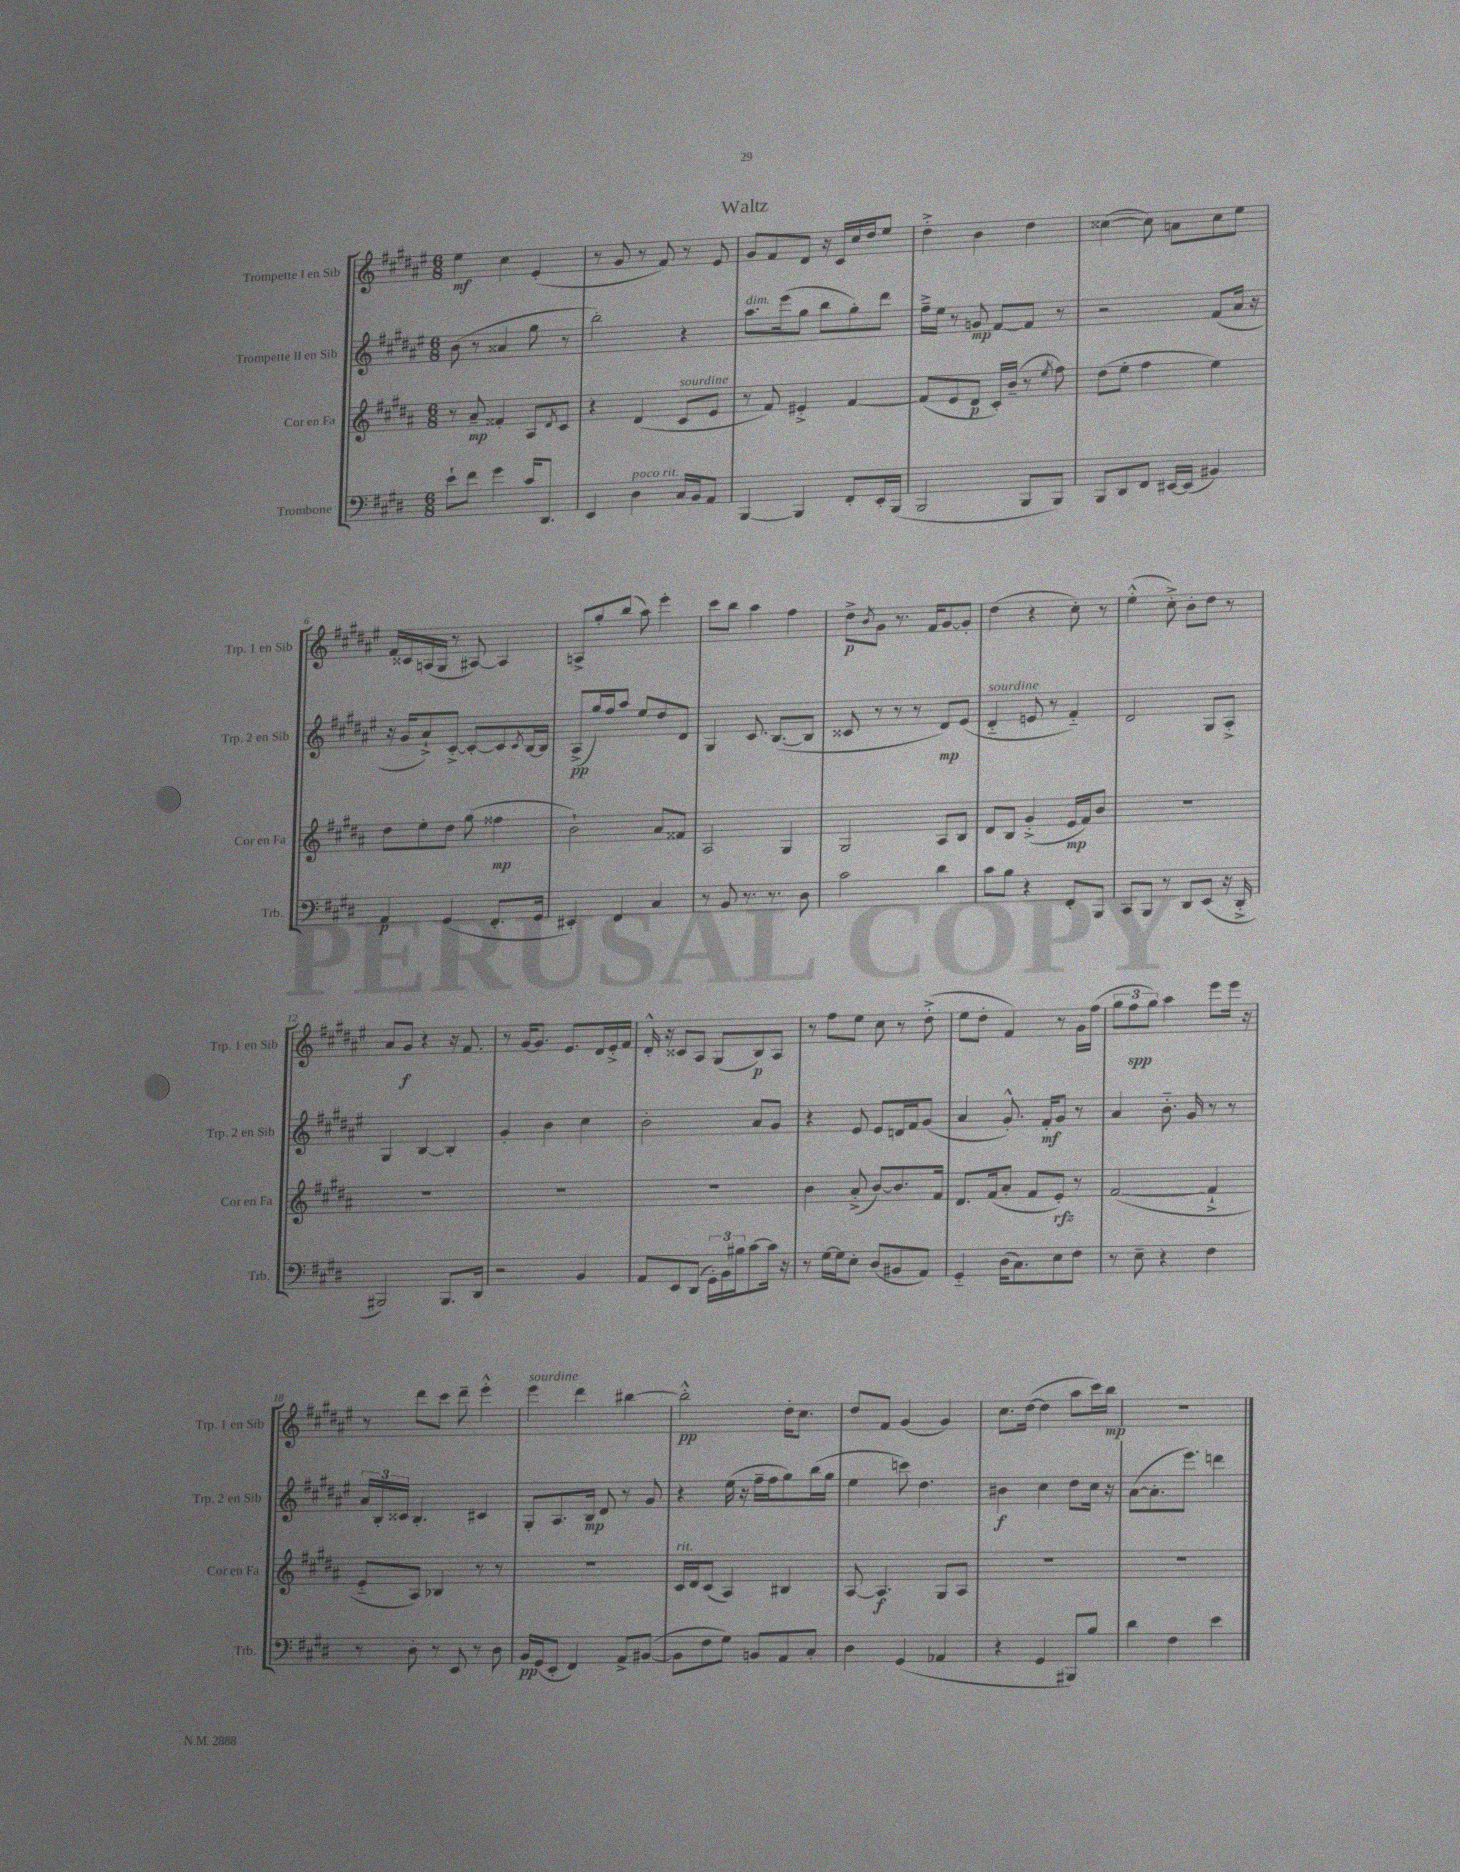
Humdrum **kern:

**kern	**dynam	**kern	**dynam	**kern	**dynam	**kern	**dynam
*part4	*part4	*part3	*part3	*part2	*part2	*part1	*part1
*staff4	*staff4	*staff3	*staff3	*staff2	*staff2	*staff1	*staff1
*I"Trombone	*	*I"Cor en Fa	*	*I"Trompette II en Sib	*	*I"Trompette I en Sib	*
*I'Trb.	*	*I'Cor en Fa	*	*I'Trp. 2 en Sib	*	*I'Trp. 1 en Sib	*
*clefF4	*	*clefG2	*	*clefG2	*	*clefG2	*
*k[f#c#g#d#]	*	*k[f#c#g#d#a#]	*	*k[f#c#g#d#a#e#]	*	*k[f#c#g#d#a#e#]	*
*M6/8	*	*M6/8	*	*M6/8	*	*M6/8	*
=1	=1	=1	=1	=1	=1	=1	=1
8e`\L	.	8r	.	(8b\	.	4ee#\	mf
8f#\J	.	8a#~/	mp	8r	.	.	.
4g#\	.	4f##X'/	.	4a##X/	.	4cc#\	.
16c#/KL	.	8A#/L	.	8gg#\	.	(4e#'/	.
8.DD#/J	.	.	.	.	.	.	.
.	.	8qd#/	.	.	.	.	.
.	.	8c#/J	.	8r	.	.	.
=2	=2	=2	=2	=2	=2	=2	=2
4EE/	.	4r	.	2bb'\)	.	8r	.
.	.	.	.	.	.	8g#/	.
!LO:TX:a:i:t=poco rit.	!	!	!	!	!	!	!
4D#\	.	(4d#/	.	.	.	8r	.
.	.	.	.	.	.	8f#/)	.
!	!	!LO:TX:a:i:t=sourdine	!	!	!	!	!
16C#/LL	.	8c#/L	.	4r	.	8r	.
16BB/J	.	.	.	.	.	.	.
8AA/J	.	8e/J	.	.	.	8e#/	.
=3	=3	=3	=3	=3	=3	=3	=3
!	!	!	!	!LO:TX:a:i:t=dim.	!	!	!
[4BBB/	.	8r	.	8.aa#\L	.	8g#/L	.
.	.	8f#/)	.	.	.	8f#/	.
.	.	.	.	(16eee#\k	.	.	.
4BBB/]	.	4e#X'^/	.	8gg#\J	.	8d#/J	.
.	.	.	.	8bb\L	.	16r	.
.	.	.	.	.	.	16c#/LL	.
8FF#'/L	.	[4f#/	.	8gg#'\)	.	16cc#/	.
.	.	.	.	.	.	16dd#/J	.
16EE'/L	.	.	.	8ddd#\J	.	8ee#/J	.
(16BBB/JJ	.	.	.	.	.	.	.
=4	=4	=4	=4	=4	=4	=4	=4
2BBB/	.	(8f#/L]	.	16ff#~^\LL	.	4dd#'^\	.
.	.	.	.	16ee#\JJ	.	.	.
.	.	8e/	.	8r	.	.	.
.	.	8d#/J	p	8gn/	mp	4b\	.
.	.	16c#'/LL)	.	[8f#/L	.	.	.
.	.	(16b~/JJ	.	.	.	.	.
8BBB/L	.	8r	.	8f#/J]	.	4dd#\	.
.	.	8qee/	.	.	.	.	.
8BBB/J)	.	8ff#\)	.	8r	.	.	.
=5	=5	=5	=5	=5	=5	=5	=5
8BBB/L	.	(8dd#\L	.	2r	.	([4cc##X\	.
8DD#/	.	8ee'\J	.	.	.	.	.
8FF#/J	.	4ff#\	.	.	.	8cc##\])	.
[16EE#X/LL	.	.	.	.	.	8an\L	.
(16EE#/JJ]	.	.	.	.	.	.	.
4BB#X/)	.	4ee\)	.	(8f#/L	.	8cc##\	.
.	.	.	.	16a#/Jk	.	8ee#\J	.
.	.	.	.	16r	.	.	.
!!LO:LB:g=z
=6	=6	=6	=6	=6	=6	=6	=6
4AA/	p	8dd#\L	.	16r	.	16f#/LL	.
.	.	.	.	16g#/KL	.	16c##X/	.
.	.	8ee'\	.	8a#`^/)	.	(16An/	.
.	.	.	.	.	.	16G#/JJ	.
(4GG#/	.	8dd#\J	.	[8c#'^/J	.	8r	.
.	.	(8gg#\	.	8c#'/L_	.	[8A#X/)	.
8.FF#'/L	.	4ff##X\	mp	8c#/]	.	4A#/]	.
.	.	.	.	8qc#/	.	.	.
.	.	.	.	[16B/L	.	.	.
16GG#/Jk	.	.	.	16B/JJ]	.	.	.
=7	=7	=7	=7	=7	=7	=7	=7
4EE#X'/)	.	2b`\)	.	(8A#^/L	pp	8An^/L	.
.	.	.	.	16gg#/L)	.	8gg#'/	.
.	.	.	.	16ff#/J	.	.	.
4FF#/	.	.	.	8aa#/J	.	(8bb/J	.
.	.	.	.	8ee#/L	.	8aa#\)	.
4C#/	.	8a#/L	.	8dd#/	.	4eee#'\	.
.	.	8f##X/J	.	8d#/J	.	.	.
=8	=8	=8	=8	=8	=8	=8	=8
8r	.	2A#/	.	4G#/	.	8ccc#\L	.
8BB/	.	.	.	.	.	8bb\J	.
8.r	.	.	.	8.c#/	.	4aa#\	.
8.r	.	.	.	([8.B/L	.	.	.
.	.	4G#/	.	.	.	4ff#\	.
8D#\	.	.	.	8B/J]	.	.	.
=9	=9	=9	=9	=9	=9	=9	=9
2c#\	.	2G#/	.	8c##X/	.	8dd#^\L	p
.	.	.	.	.	.	8qb/	.
.	.	.	.	8r	.	8g#\J	.
.	.	.	.	8r	.	8.r	.
.	.	.	.	8r	.	.	.
.	.	.	.	.	.	16f#/KL	.
4d#\	.	8A#/L	.	8d#/L)	mp	[8g#/	.
.	.	8B/J	.	(8e#/J	.	8g#'/J]	.
=10	=10	=10	=10	=10	=10	=10	=10
!	!	!	!	!LO:TX:a:i:t=sourdine	!	!	!
8c#\L	.	8d#/L	.	4d#/	.	(4dd#\	.
8B\J	.	8B/J	.	.	.	.	.
4r	.	(4g#'^/	.	8en/	.	4r	.
.	.	.	.	8r	.	.	.
8FF#'/L	.	16e/LL	mp	4f#/)	.	8cc#'\)	.
.	.	16f#/J)	.	.	.	.	.
8BBB/J	.	8b/J	.	.	.	8r	.
=11	=11	=11	=11	=11	=11	=11	=11
8CC#/L	.	2.r	.	2d#/	.	(4ee#'^^\	.
8BBB/J	.	.	.	.	.	.	.
8r	.	.	.	.	.	8cc#'^\)	.
8DD#/L	.	.	.	.	.	8b'\L	.
(8EE/J	.	.	.	8G#/L	.	8dd#\J	.
16r	.	.	.	8A#'^/J	.	8r	.
16DD#'^/	.	.	.	.	.	.	.
!!LO:LB:g=z
=12	=12	=12	=12	=12	=12	=12	=12
2BBB#X/)	.	2.r	.	4G#/	.	8a#/L	.
.	.	.	.	.	.	8g#/J	f
.	.	.	.	[4B/	.	4r	.
8.BBB#/L	.	.	.	4B'/]	.	16r	.
.	.	.	.	.	.	8.f#/	.
16DD#/Jk	.	.	.	.	.	.	.
=13	=13	=13	=13	=13	=13	=13	=13
2r	.	2.r	.	4g#'/	.	8r	.
.	.	.	.	.	.	[16g#/KL	.
.	.	.	.	.	.	8.g#/J]	.
.	.	.	.	4b\	.	.	.
.	.	.	.	.	.	8.e#/L	.
4BB/	.	.	.	4cc#\	.	.	.
.	.	.	.	.	.	16d#/L	.
.	.	.	.	.	.	16e#'^/	.
.	.	.	.	.	.	16f#/JJ	.
=14	=14	=14	=14	=14	=14	=14	=14
8AA/L	.	2.r	.	2b'\	.	16d#'^^/	.
.	.	.	.	.	.	16r	.
8EE/	.	.	.	.	.	8c##X/L	.
(8DD#/J	.	.	.	.	.	8A#/J	.
24GG#'\LL)	.	.	.	.	.	(8G#/L	.
24BB\	.	.	.	.	.	.	.
24B#X\J	.	.	.	.	.	.	.
[8c#\	.	.	.	8a#/L	.	8B/)	p
16c#\Jk]	.	.	.	8g#/J	.	8A#/J	.
16r	.	.	.	.	.	.	.
=15	=15	=15	=15	=15	=15	=15	=15
8r	.	4b\	.	4r	.	8r	.
[16G#\LL	.	.	.	.	.	8ff#\L	.
16G#\J]	.	.	.	.	.	.	.
8E'\J	.	(8a#'^/	.	8e#/	.	8ee#\J	.
(8D#/L	.	[8b/L)	.	8e#/L	.	8cc#\	.
8BB#X/	.	8.b/]	.	16dn/L	.	8r	.
.	.	.	.	16f#/J	.	.	.
8AA/J)	.	.	.	(8g#/J	.	(8dd#'^\	.
.	.	16f#/Jk	.	.	.	.	.
=16	=16	=16	=16	=16	=16	=16	=16
4GG#/	.	8.d#/L	.	4a#/	.	8ee#\L	.
.	.	.	.	.	.	8dd#'\J	.
.	.	(16f#/k	.	.	.	.	.
(16D#\KL	.	8a#'/J	.	8.g#'^^/)	.	4f#/)	.
8.C#\)	.	.	.	.	.	.	.
.	.	8f#/L	.	.	.	.	.
.	.	.	.	16f#'/KL	mf	.	.
8E\	.	8e'/J)	rfz	8g#/J	.	8r	.
8F#\J	.	8r	.	8r	.	16g#\LL	.
.	.	.	.	.	.	(16ff#\JJ	.
=17	=17	=17	=17	=17	=17	=17	=17
8r	.	([2f#/	.	4a#/	.	12gg#\L	.
.	.	.	.	.	.	12ff#\	spp
8E~\	.	.	.	.	.	.	.
.	.	.	.	.	.	12gg#\J)	.
4r	.	.	.	8.b\	.	4aa#\	.
.	.	.	.	16g#/	.	.	.
4F#\	.	4f#`^/]	.	8r	.	8eee#\L	.
.	.	.	.	8r	.	16eee#\Jk	.
.	.	.	.	.	.	16r	.
!!LO:LB:g=z
=18	=18	=18	=18	=18	=18	=18	=18
8r	.	8e/L	.	24a#/LL	.	8r	.
.	.	.	.	24B'/	.	.	.
.	.	.	.	24c##X/JJ	.	.	.
8D#'\	.	8A#/J)	.	4.B'/	.	8ddd#\L	.
8r	.	4B-X/	.	.	.	8ccc#\J	.
8EE/	.	.	.	.	.	8ddd#~\	.
8r	.	8r	.	4c#X/	.	4eee#'^^\	.
8D#\	.	8r	.	.	.	.	.
=19	=19	=19	=19	=19	=19	=19	=19
!	!	!	!	!	!	!LO:TX:a:i:t=sourdine	!
16BB/LL	pp	2.r	.	8G#'/L	.	4eee#\	.
(16GG#/J	.	.	.	.	.	.	.
8EE'/J	.	.	.	8.A#/	.	.	.
4FF#/)	.	.	.	.	.	4ddd#\	.
.	.	.	.	16B/Jk	mp	.	.
.	.	.	.	8d#/	.	.	.
8AA^/L	.	.	.	8r	.	[4bb#X\	.
([8BB#X/J	.	.	.	8g#/	.	.	.
=20	=20	=20	=20	=20	=20	=20	=20
!	!	!LO:TX:a:i:t=rit.	!	!	!	!	!
8BB#\L]	.	16c#/LL	.	4r	.	2bb#'^^\]	pp
.	.	16d#/J	.	.	.	.	.
8F#\	.	(8c#/J	.	.	.	.	.
8G#\J)	.	4A#/)	.	(16ee#\	.	.	.
.	.	.	.	16r	.	.	.
8BBn/L	.	.	.	16ff#~\LL	.	.	.
.	.	.	.	16ff#\J	.	.	.
8AA/	.	4B#X/	.	8gg#\)	.	16dd#'\KL	.
.	.	.	.	.	.	8.cc#\J	.
8C#'/J	.	.	.	(16bb\L	.	.	.
.	.	.	.	16gg#\JJ	.	.	.
=21	=21	=21	=21	=21	=21	=21	=21
4D#\	.	[8A#/	.	4ee#\	.	8dd#/L	.
.	.	4.A#/]	f	.	.	8f#/J	.
(4GG#/	.	.	.	8cccn\)	.	(4g#/	.
.	.	.	.	4.dd#\	.	.	.
4AA-X/	.	8G#/L	.	.	.	4g#/)	.
.	.	8A#/J	.	.	.	.	.
=22	=22	=22	=22	=22	=22	=22	=22
4r	.	2.r	.	4b#X\	f	8.cc#\L	.
.	.	.	.	.	.	([16dd#\Jk	.
4GG#/	.	.	.	4cc#\	.	4dd#\]	.
8BBB#X/L)	.	.	.	8dd#\L	.	8aa#\L	.
8B/J	.	.	.	16cc#\Jk	.	16ccc#\L)	.
.	.	.	.	16r	.	16bb\JJ	mp
=23	=23	=23	=23	=23	=23	=23	=23
4d#\	.	2.r	.	([8a#\L	.	2.r	.
.	.	.	.	8.a#'\]	.	.	.
4F#\	.	.	.	.	.	.	.
.	.	.	.	8.eee#\J)	.	.	.
4e\	.	.	.	4dddn\	.	.	.
==	==	==	==	==	==	==	==
*-	*-	*-	*-	*-	*-	*-	*-
